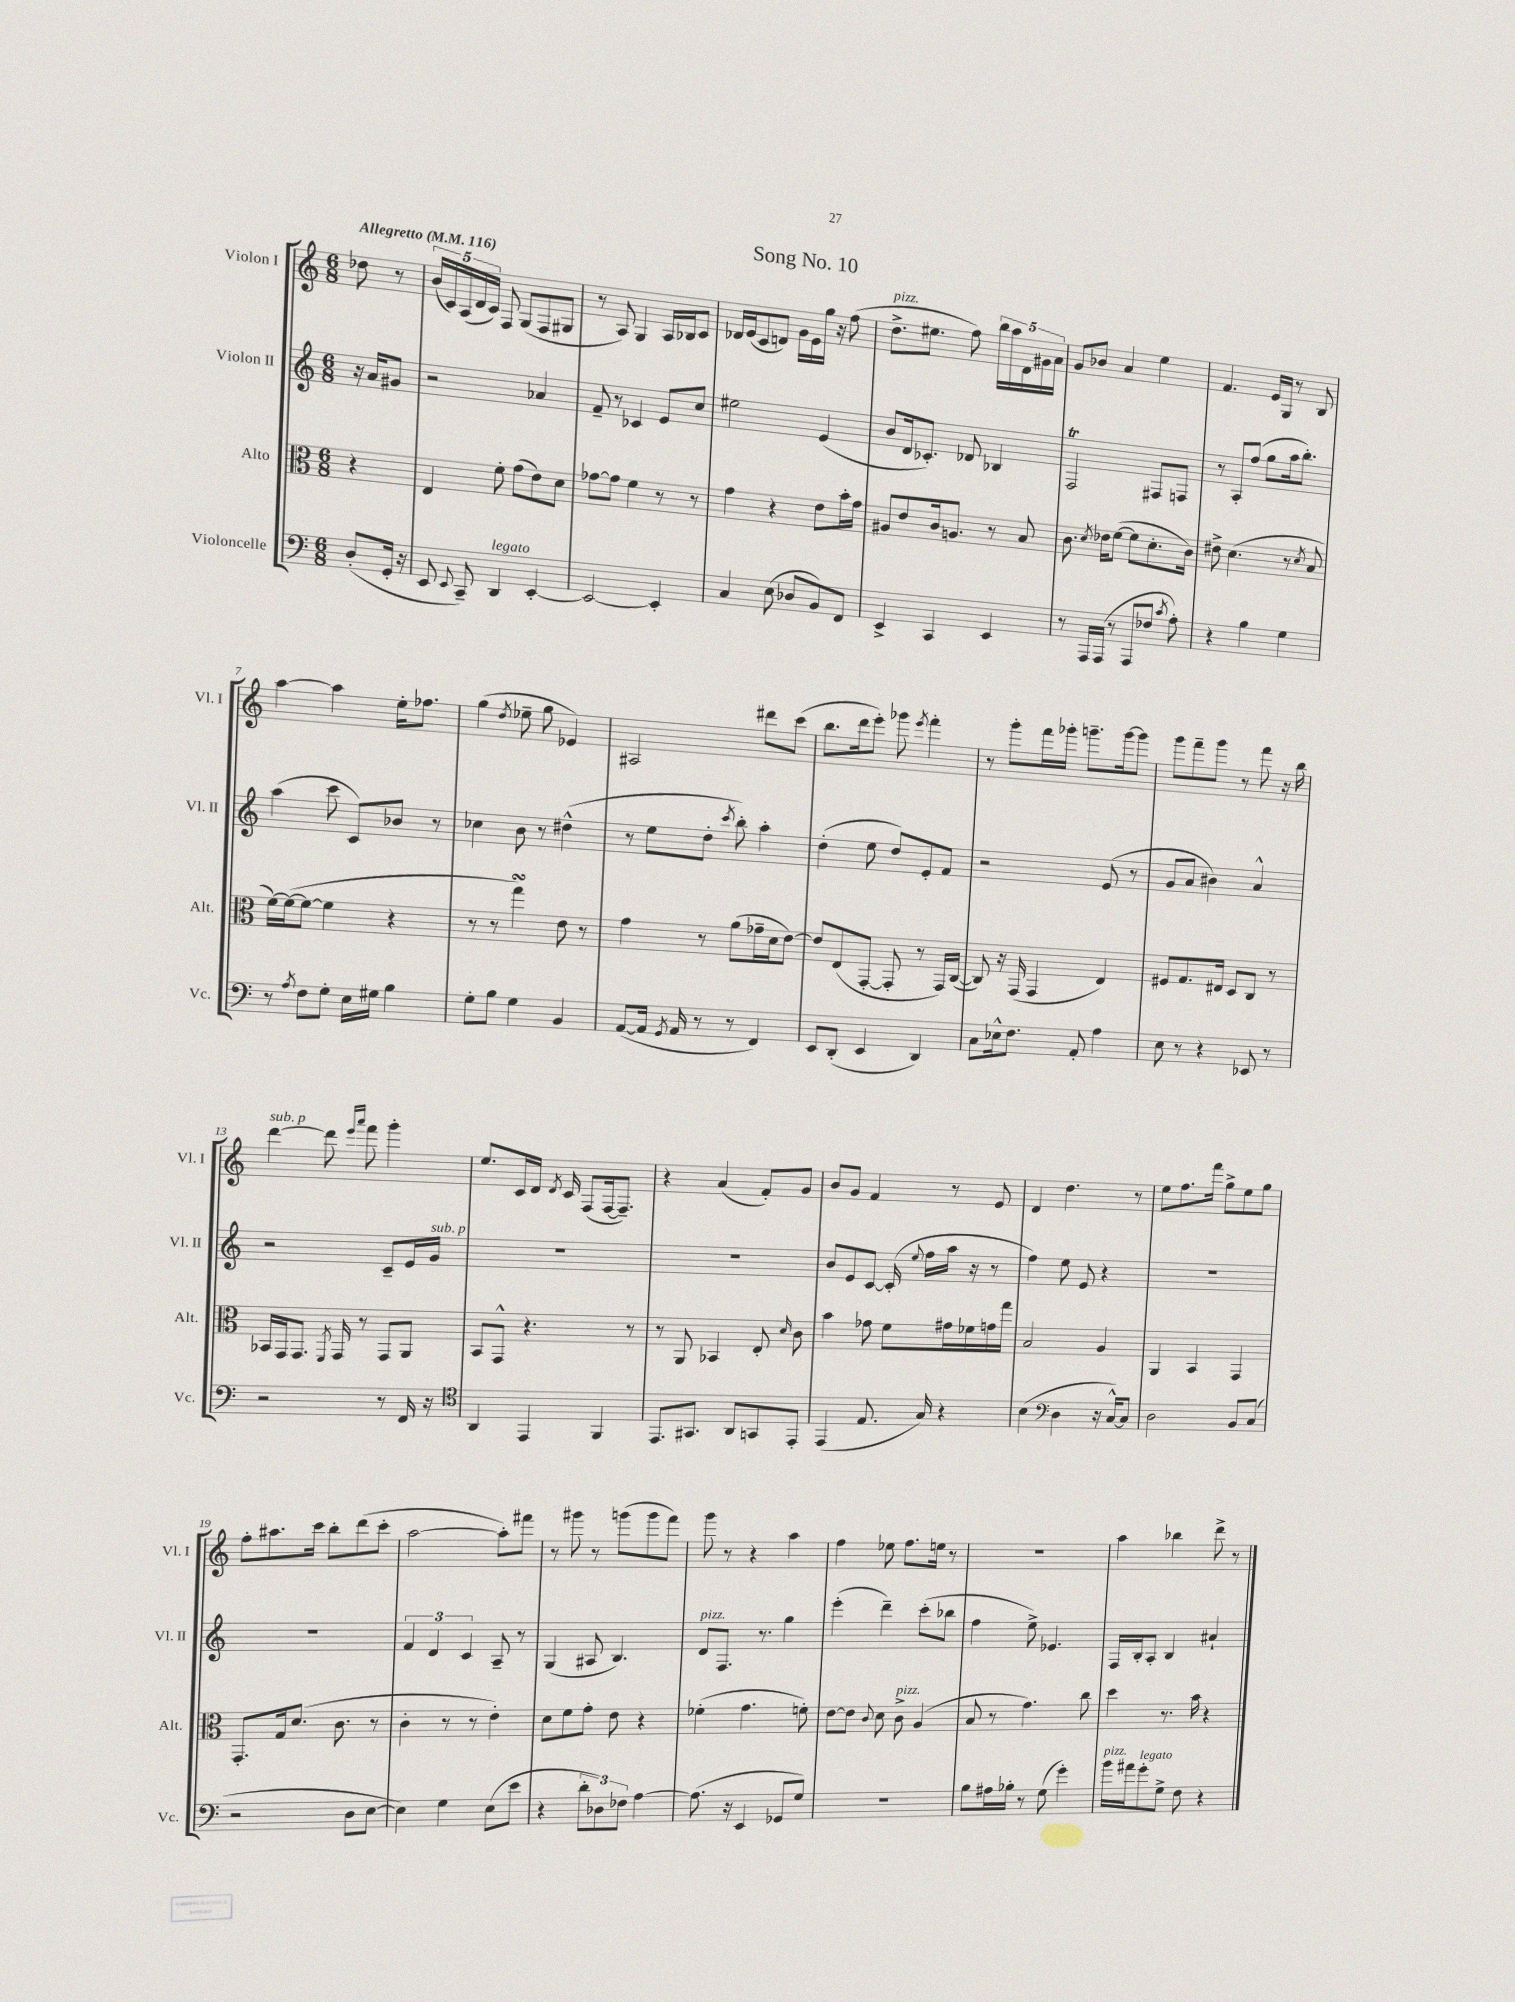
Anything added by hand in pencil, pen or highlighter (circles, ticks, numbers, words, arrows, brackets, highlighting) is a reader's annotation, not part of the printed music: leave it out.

**kern	**kern	**kern	**kern
*part4	*part3	*part2	*part1
*staff4	*staff3	*staff2	*staff1
*I"Violoncelle	*I"Alto	*I"Violon II	*I"Violon I
*I'Vc.	*I'Alt.	*I'Vl. II	*I'Vl. I
*clefF4	*clefC3	*clefG2	*clefG2
*k[]	*k[]	*k[]	*k[]
*M6/8	*M6/8	*M6/8	*M6/8
*MM116	*MM116	*MM116	*MM116
=	=	=	=
!	!	!	!LO:TX:a:B:t=Allegretto
(8D'/L	4r	16r	8dd-X\
.	.	16a/KL	.
16GG'/Jk	.	8g#X/J	8r
16r	.	.	.
=1	=1	=1	=1
8EE/	4E/	2r	(20b/LL
.	.	.	20c/)
.	.	.	(20A/
8qqEE/	.	.	.
8CC~/)	.	.	.
.	.	.	20d/
.	.	.	20c/JJ)
!LO:TX:a:i:t=legato	!	!	!
4DD/	8f'\	.	8F/
.	(8g\L	.	(8G/L
[4EE'/	8e\)	4a-X/	8F/
.	8d\J	.	8G#X/J
=2	=2	=2	=2
2EE/_	[8g-X\L	8f~/	8r
.	8g-\J]	8r	8A/)
.	4f\	4c-X/	4G/
4EE'/]	8r	8e/L	16A/LL
.	.	.	16B-X/J
.	8r	8cc/J	8c/J
=3	=3	=3	=3
4C/	4g\	2ee#X\	16d-X/LL
.	.	.	(16e/J
.	.	.	8c/
(8E\	4r	.	8dn/J)
8D-X/L	.	.	16g\LL
.	.	.	16e\
8BB/)	8e\L	(4e/	16gg\JJ
.	.	.	16r
8FF/J	16b'\L	.	(8ff\
.	16g\JJ	.	.
=4	=4	=4	=4
!	!	!	!LO:TX:a:i:t=pizz.
4EE^/	8A#X/L	8b/L	8.dd^\L
.	8e/	16d/k	.
.	.	8.c-X'/J)	8.ee#X\J
4CC/	16c/k	.	.
.	8.An/J	.	.
.	.	8d-X/	8ff\)
4EE/	8r	4B-X/	20bb\LL
.	.	.	20aa\
.	.	.	20d\
.	8B/	.	.
.	.	.	20g#X\
.	.	.	20a\JJ
=5	=5	=5	=5
8r	8.c\	2FT/	8g/L
16AAA/LL	.	.	8b-X/J
.	8qd/	.	.
(16AAA/JJ	16e-X\KL	.	.
8r	([8f\J	.	4a/
8AAA/L	8f\L]	.	.
8F-X/J	8.d'\	8F#X/L	4ee\
8qc/	.	.	.
8A'\)	.	8Fn/J	.
.	16c\Jk)	.	.
=6	=6	=6	=6
4r	8e#X^\	8r	4.f/
.	(4.d\	8A'/L	.
4B\	.	(8ff/J	.
.	.	8gg\L	16e/LL
.	.	.	16G/JJ
4G\	8r	16aa\k	8r
.	.	8.bb'\J)	.
.	8qd/	.	.
.	8B/	.	8B/
!!LO:LB:g=z
=7	=7	=7	=7
8r	[16f\LL)	(4aa\	[4aa\
.	(16f\J_	.	.
8qA/	.	.	.
8F\L	8f\J_	.	.
8G'\J	4f\]	8ccc\	4aa\]
16E\LL	.	8c/L)	.
16G#X\JJ	.	.	.
4B\	4r	8b-X/J	16ee'\KL
.	.	.	8.ff-X\J
.	.	8r	.
=8	=8	=8	=8
8G'\L	8r	4cc-X\	(4gg\
8B\J	8r	.	.
.	.	.	8qdd/
4G\	4ggsSSS\)	8b\	8ee-X~\
.	.	8r	8gg\
4BB/	8e\	(4dd#X^^\	4e-X/)
.	8r	.	.
=9	=9	=9	=9
([8AA/L	4g\	8r	2A#X/
16AA/Jk]	.	8ee\L	.
8qGG/	.	.	.
16AA/	.	.	.
8r	8r	8dd'\J	.
.	.	8qccc/	.
8r	(8a\L	8bb'\)	.
4FF/)	16g-X~\L	4aa'\	8ddd#X\L
.	16d\J	.	.
.	[8e\J)	.	(8ccc\J
=10	=10	=10	=10
8EE/L	8e/L]	(4dd'\	8.bb\L
(8DD'/J	(8E/	.	.
.	.	.	16ddd\k
4EE/	[8GG'/J	8ee\	8eee'\J)
.	8GG'/]	8dd/L)	8ggg-X\
.	.	.	8qeee/
4DD/)	8r	8e'/	4fff'\
.	16GG/LL)	8f/J	.
.	([16C/JJ	.	.
=11	=11	=11	=11
8C\L	8C/])	2r	8r
16E-X^^\k	16r	.	8ggg'\L
8.F\J	(16GG/	.	.
.	4GG/	.	16fff\L
.	.	.	16ggg-X'\JJ
8AA'/	.	.	8.gggn~\L
4A\	4E/)	(8e/	.
.	.	.	[16ggg\k
.	.	8r	8ggg\J]
=12	=12	=12	=12
8E\	8F#X/L	8g/L	8ggg\L
8r	8.G/	8a/J	8fff~\
4r	.	4b#X\)	8ggg\J
.	16E#X/Jk	.	.
.	8D/L	.	8r
8EE-X/	8C/J	4a^^/	8fff\
8r	8r	.	16r
.	.	.	16bb\
!!LO:LB:g=z
=13	=13	=13	=13
!	!	!	!LO:TX:a:i:t=sub. p
2r	16BB-X/LL	2r	[4ddd\
.	16GG/J	.	.
.	8.GG/J	.	.
.	.	.	8ddd\]
.	8qFF/	.	.
.	16GG/	.	.
.	.	.	16qqeee/LL
.	.	.	16qqaaa/JJ
.	8r	.	8fff\
8r	8GG/L	8c~/L	4ggg'\
16FF/	8AA/J	16e/L	.
!	!	!LO:TX:a:i:t=sub. p	!
16r	.	16g/JJ	.
=14	=14	=14	=14
*clefC4	*	*	*
4AA/	8BB/L	2.r	8.ee/L
.	8GG^^/J	.	.
.	.	.	16c/L
4EE/	4.r	.	16d/JJ
.	.	.	8qd/
.	.	.	16c/
.	.	.	(8F/L
4FF/	.	.	[16F/k
.	.	.	8.F~/J])
.	8r	.	.
=15	=15	=15	=15
8.EE/L	8r	2.r	4r
.	8AA/	.	.
8.GG#X/J	.	.	.
.	4BB-X/	.	(4a/
8AA/L	.	.	.
8GGn/	8E'/	.	8f'/L)
.	16qqd/	.	.
8EE'/J	8c\	.	8g/J
=16	=16	=16	=16
(4EE/	4b\	8b/L	8b/L
.	.	8e/	8g/J
8.E/	8g-X\	[8c/J	4f/
.	8f\L	(16c'/]	.
.	.	8qqee/	.
16G/)	.	16ff\LL	.
4r	16g#X\L	16aa\JJ	8r
.	16f-X\	16r	.
.	16gn\	8r	8e/
.	16gg\JJ	.	.
=17	=17	=17	=17
(4B\	2B/	4ff\)	4d/
*clefF4	*	*	*
4D\	.	8ee\	4.dd\
.	.	8e/	.
16r	4A/	4r	.
[16C^^/KL)	.	.	.
8C/J]	.	.	8r
=18	=18	=18	=18
2D\	4AA/	2.r	8ee\L
.	.	.	8.ff\
.	4BB/	.	.
.	.	.	16fff\Jk
.	.	.	8gg^\L
8BB/L	4GG/	.	8ee\
(8C/J	.	.	8gg\J
!!LO:LB:g=z
=19	=19	=19	=19
2r	8.GG'/L	2.r	8ff'\L
.	.	.	8.aa#X\
.	16G/k	.	.
.	(8.d/J	.	.
.	.	.	16ccc\Jk
.	.	.	8bb'\L
.	8.c\	.	.
8D\L	.	.	(8ddd\
[8E\J	8r	.	8ccc'\J
=20	=20	=20	=20
4E\])	4c'\	6f/	[2aa\
.	.	6d/	.
4G\	8r	.	.
.	.	6c/	.
.	8r	.	.
(8E\L	4e'\)	8A~/	8aa'\L])
8e\J	.	8r	8fff#X\J
=21	=21	=21	=21
4r	8d\L	(4G/	8r
.	8f\	.	8ggg#X\
12d'\L	8g'\J	8A#X/	8r
12D-X\)	.	.	.
.	8e\	4.B/)	(8gggn\L
12F-X\J	.	.	.
[4A\	4r	.	8ggg\
.	.	.	8fff\J)
=22	=22	=22	=22
!	!	!LO:TX:a:i:t=pizz.	!
(8.A\]	(4f-X'\	8d/L	8ggg\
.	.	8.F/J	8r
16r	.	.	.
4EE/	4.g\	.	4r
.	.	8.r	.
8GG-X/L	.	4gg\	4aa\
8G/J)	8fn'\)	.	.
=23	=23	=23	=23
2.r	[8e\L	(4eee'\	4ff\
.	8e\J]	.	.
.	8qqc/	.	.
.	8d\	4ddd~\)	8ee-X\
!	!LO:TX:a:i:t=pizz.	!	!
.	8c^\	.	8.ff\L
.	(4A/	(8ccc'\L	.
.	.	.	16een\Jk
.	.	8bb-X\J	8r
=24	=24	=24	=24
8B\L	8B/	4ff\	2.r
16A#X\L	8r	.	.
16B-X'\JJ	.	.	.
8r	4.g\)	8ee^\)	.
(8G\	.	4.e-X/	.
4g'\)	.	.	.
.	8cc\	.	.
=25	=25	=25	=25
!LO:TX:a:i:t=pizz.	!	!	!
16b\LL	4dd\	16F/LL	4aa\
16a#X\J	.	16B'/J	.
!LO:TX:a:i:t=legato	!	!	!
8g'\	.	8A'/J	.
8G^\J	8.r	4B/	4bb-X\
8F\	.	.	.
.	16b\	.	.
4r	4r	4a#X`/	8ddd^\
.	.	.	8r
==	==	==	==
*-	*-	*-	*-
